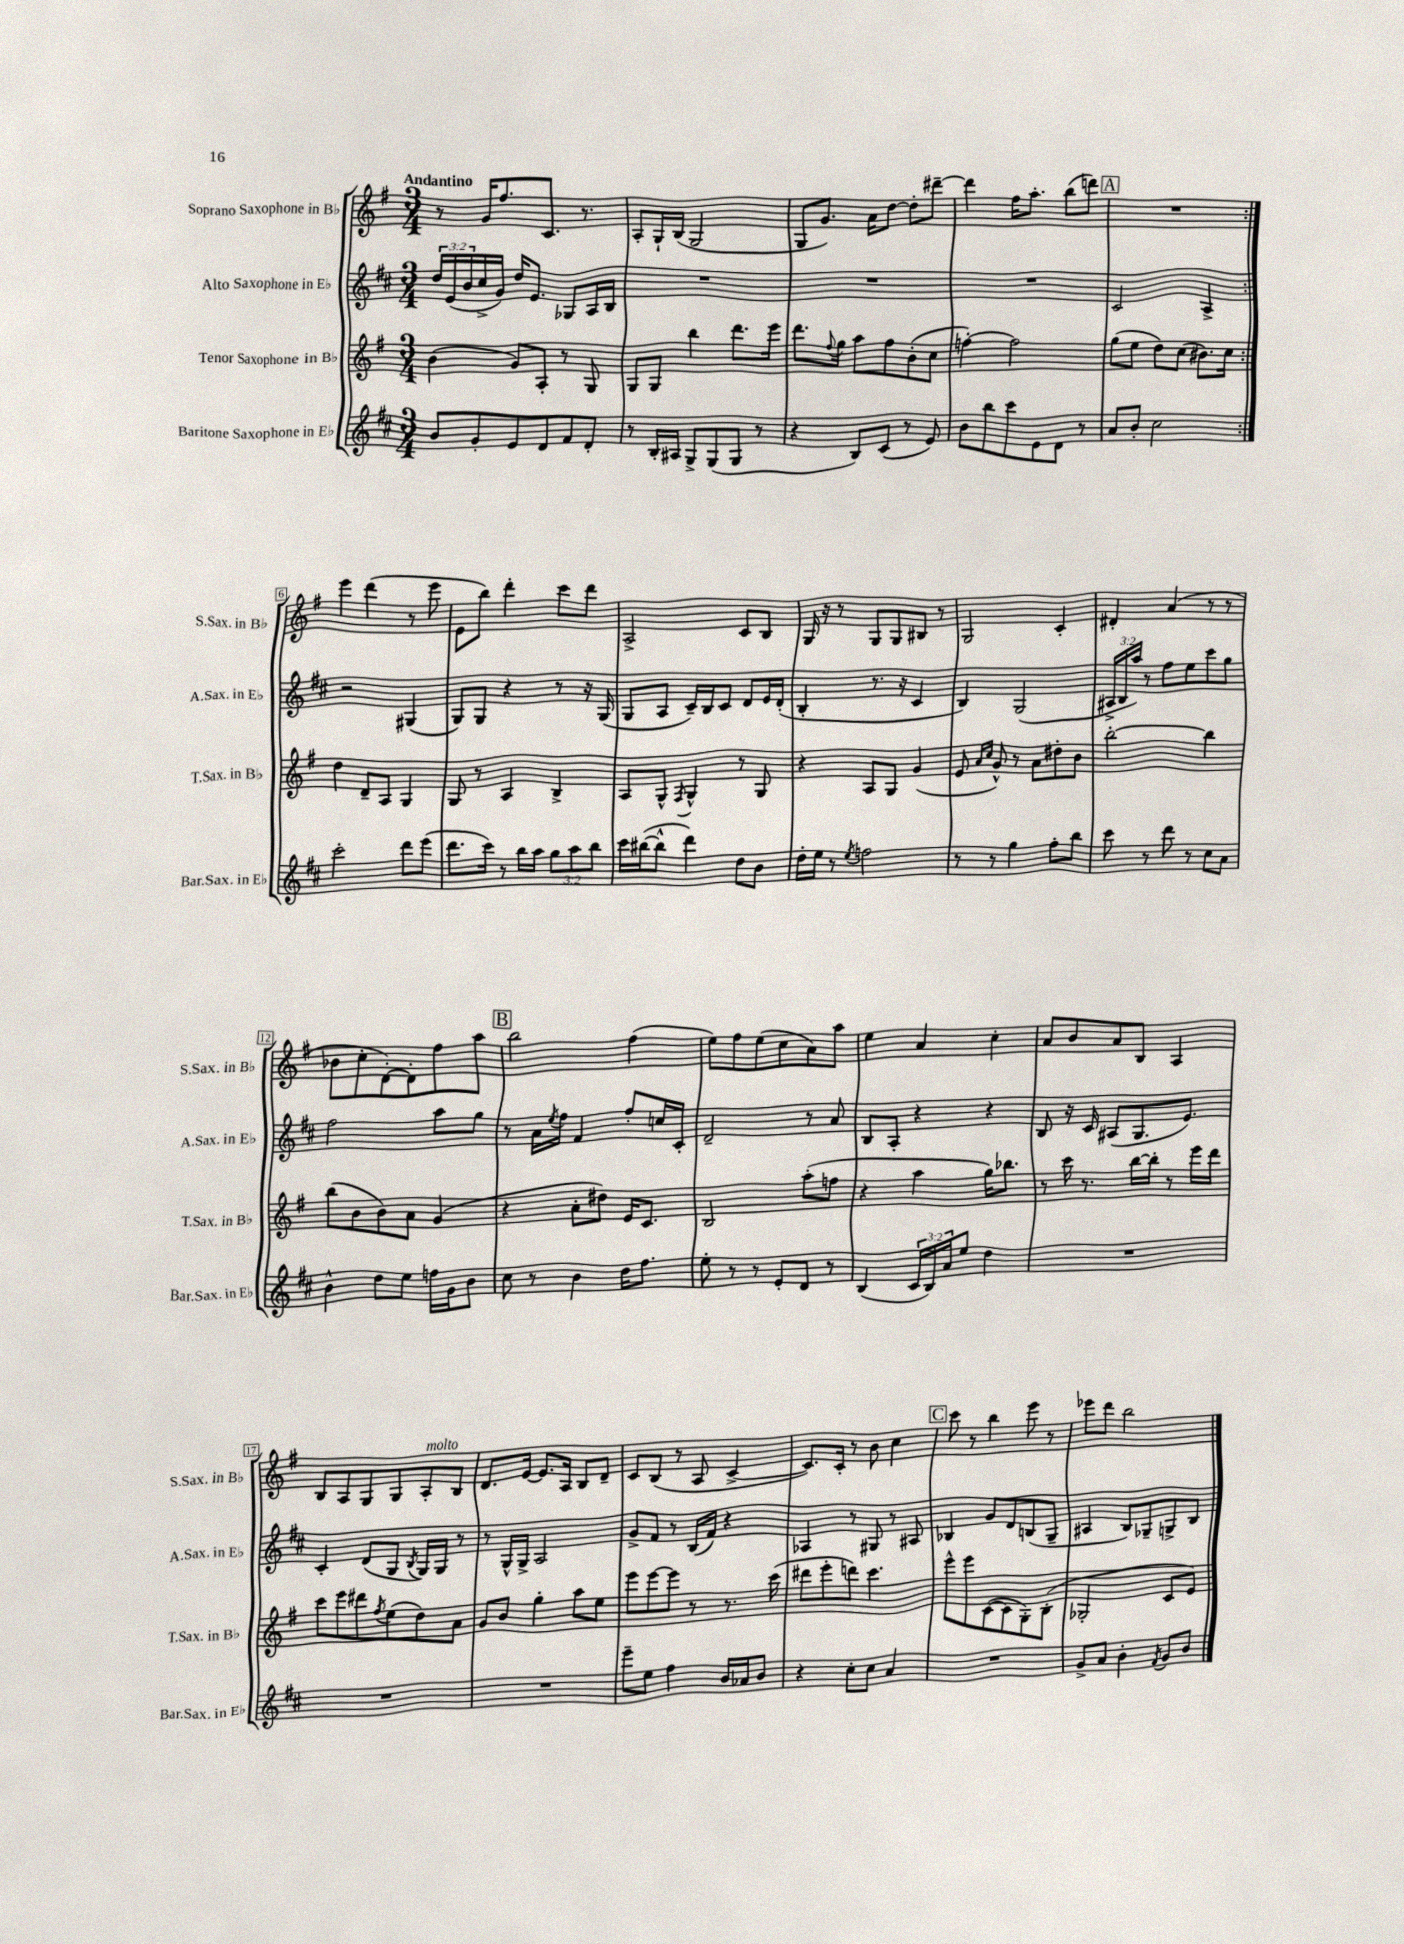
<<
\new StaffGroup <<
\new Staff = "s0" \with { instrumentName = "Soprano Saxophone in Bb" shortInstrumentName = "S.Sax. in Bb" } {
    \clef treble \key g \major \numericTimeSignature \time 3/4 \tempo "Andantino"
    \repeat volta 2 { r8 g'16 fis''8. c'8. r8. |
    a8-. g16-! b16( g2 |
    g8 g'8.) a'16 d''8~ d''8-. dis'''8~-- |
    dis'''4 fis''16 a''8.-. b''8( d'''8) |
    \mark \markup { \box "A" } R2. | }
    e'''4 d'''4( r8 e'''8 |
    e'8 b''8) d'''4-. c'''8 d'''8 |
    a2-> c'8 b8 |
    g16 r16 r8 g8 g8 bis8 r8 |
    g2 c'4-. |
    dis'4-. a'4( r8 r8 |
    bes'8 c''8-. d'8~-.) d'8-. fis''8 a''8 |
    \mark \markup { \box "B" } b''2 fis''4( |
    e''8) fis''8 e''8( c''8 a'8) a''8 |
    e''4 a'4 c''4-. |
    a'8 b'8 a'8 b8 a4 |
    b8 a8 g8 g8 a8-.^\markup { \italic "molto" } b8 |
    d'8. e'16~ e'8. a16 b8 d'8-- |
    c'8 b8( r8 a8 c'4~-> |
    c'8.) c'16-. r8 b'8 c''4 |
    \mark \markup { \box "C" } c'''8 r8 b''4 e'''8 r8 |
    ees'''8 d'''8 b''2 \bar "|." |
}
\new Staff = "s1" \with { instrumentName = "Alto Saxophone in Eb" shortInstrumentName = "A.Sax. in Eb" } {
    \clef treble \key d \major \numericTimeSignature \time 3/4 \override Staff.TupletNumber.text = #tuplet-number::calc-fraction-text
    \repeat volta 2 { \tuplet 3/2 { d''16 e'16( b'16 } cis''16-> g'16) d''16 e'8. ges8 a16 b16 |
    R2. |
    R2. |
    R2. |
    \mark \markup { \box "A" } cis'2 a4-> | }
    r2 gis4( |
    g8) g8 r4 r8 r16 g16( |
    g8 a8 cis'16--) b16 cis'8 d'8 e'16 d'16-.( |
    b4-. r8. r16 cis'4 |
    b4) g2( |
    \tuplet 3/2 { ais16-> b16 a''16) } r8 fis''8 e''8 cis'''8 g''8 |
    fis''2 a''8 g''8 |
    \mark \markup { \box "B" } r8 a'16 \acciaccatura { e''8 } fis''16 fis'4 fis''8-. c''16 cis'16-. |
    d'2-- r8 a'8 |
    b8 a8-. r4 r4 |
    b8 r16 cis'16 ais8( g8. e'8.) |
    cis'4-. d'8( g8 \acciaccatura { b8 } g16) g16 r8 |
    r8 g16-^ g16-> a2 |
    g'8-> fis'8 r8 b16( fis'16) r4 |
    aes4 r8 gis8 r8 ais8 |
    \mark \markup { \box "C" } bes4 g'8 d'8 b8( g8-- |
    ais4 b8) ges8-- g8-> b8 \bar "|." |
}
\new Staff = "s2" \with { instrumentName = "Tenor Saxophone in Bb" shortInstrumentName = "T.Sax. in Bb" } {
    \clef treble \key g \major \numericTimeSignature \time 3/4
    \repeat volta 2 { b'4( g'8) a8-. r8 g8 |
    g8 g8 b''4 d'''8. e'''16 |
    d'''8. \appoggiatura { fis''8 } g''16 a''8 fis''8 b'8-.( c''8 |
    f''4~-.) f''2 |
    \mark \markup { \box "A" } g''8( e''8 d''8) c''8( bis'8.) c''16 | }
    d''4 d'8-- a8 g4 |
    g8 r8 a4 b4-> |
    a8 g8-^ \acciaccatura { fis8 } g4-^ r8 g8 |
    r4 a8 g8 g'4( |
    e'8 \grace { a'16 c''16 } g'8-^) r8 a'8 dis''8-. b'8 |
    b''2~-. b''4 |
    b''8( b'8 b'8) a'8 g'4( |
    \mark \markup { \box "B" } r4 a'8-. dis''8) e'16 c'8. |
    b2 a''8-.( f''8 |
    r4 a''4 g''16) bes''8. |
    r8 c'''16 r8. b''16~ b''16-. r8 e'''16 d'''16 |
    c'''8 e'''8 dis'''8 \acciaccatura { fis''8 } e''8( d''8) a'8 |
    g'8 b'8 g''4-. a''8 e''8 |
    e'''8 e'''8~ e'''8 r8 r8. c'''16( |
    dis'''8 e'''8-. d'''8) c'''4. |
    \mark \markup { \box "C" } e'''8-^ e'''8 c'8~( c'8 g8-.) b8-.( |
    ges2-. c'8 e'8) \bar "|." |
}
\new Staff = "s3" \with { instrumentName = "Baritone Saxophone in Eb" shortInstrumentName = "Bar.Sax. in Eb" } {
    \clef treble \key d \major \numericTimeSignature \time 3/4 \override Staff.TupletNumber.text = #tuplet-number::calc-fraction-text
    \repeat volta 2 { b'8 g'8-. e'8 d'8 fis'8 d'8-. |
    r8 b16-. ais16 g8-> g8( g8 r8 |
    r4 b8) cis'8( r8 e'8) |
    b'8 b''8 cis'''8 e'8 d'8 r8 |
    \mark \markup { \box "A" } a'8 b'8-. cis''2 | }
    cis'''2-. d'''8 e'''8( |
    d'''8. cis'''16) r8 b''16 a''16 \tuplet 3/2 { g''8 a''8 b''8 } |
    cis'''16 bis''16~( bis''8-^ d'''4) d''8 b'8 |
    d''16-. e''16 r8 \acciaccatura { e''8 } f''2 |
    r8 r8 g''4 fis''8-. b''8 |
    cis'''8 r8 d'''8 r8 cis''8 a'8 |
    b'4-^ d''8 e''8 f''16 g'16 b'8 |
    \mark \markup { \box "B" } cis''8 r8 b'4 d''16 fis''8. |
    e''8-. r8 r8 e'8-. d'8 r8 |
    b4( \tuplet 3/2 { cis'16 b16) a'16 } e''8 d''4 |
    R2. |
    R2. |
    R2. |
    e'''8-- e''8 fis''4 b'16 aes'16 b'8 |
    r4 cis''8-. cis''8 a'4 |
    \mark \markup { \box "C" } R2. |
    g'8-> a'8 b'4-. \acciaccatura { fis'8 } g'8 b'8 \bar "|." |
}
>>
>>
\layout { \context { \Score \override BarNumber.stencil = #(make-stencil-boxer 0.1 0.3 ly:text-interface::print) } }
